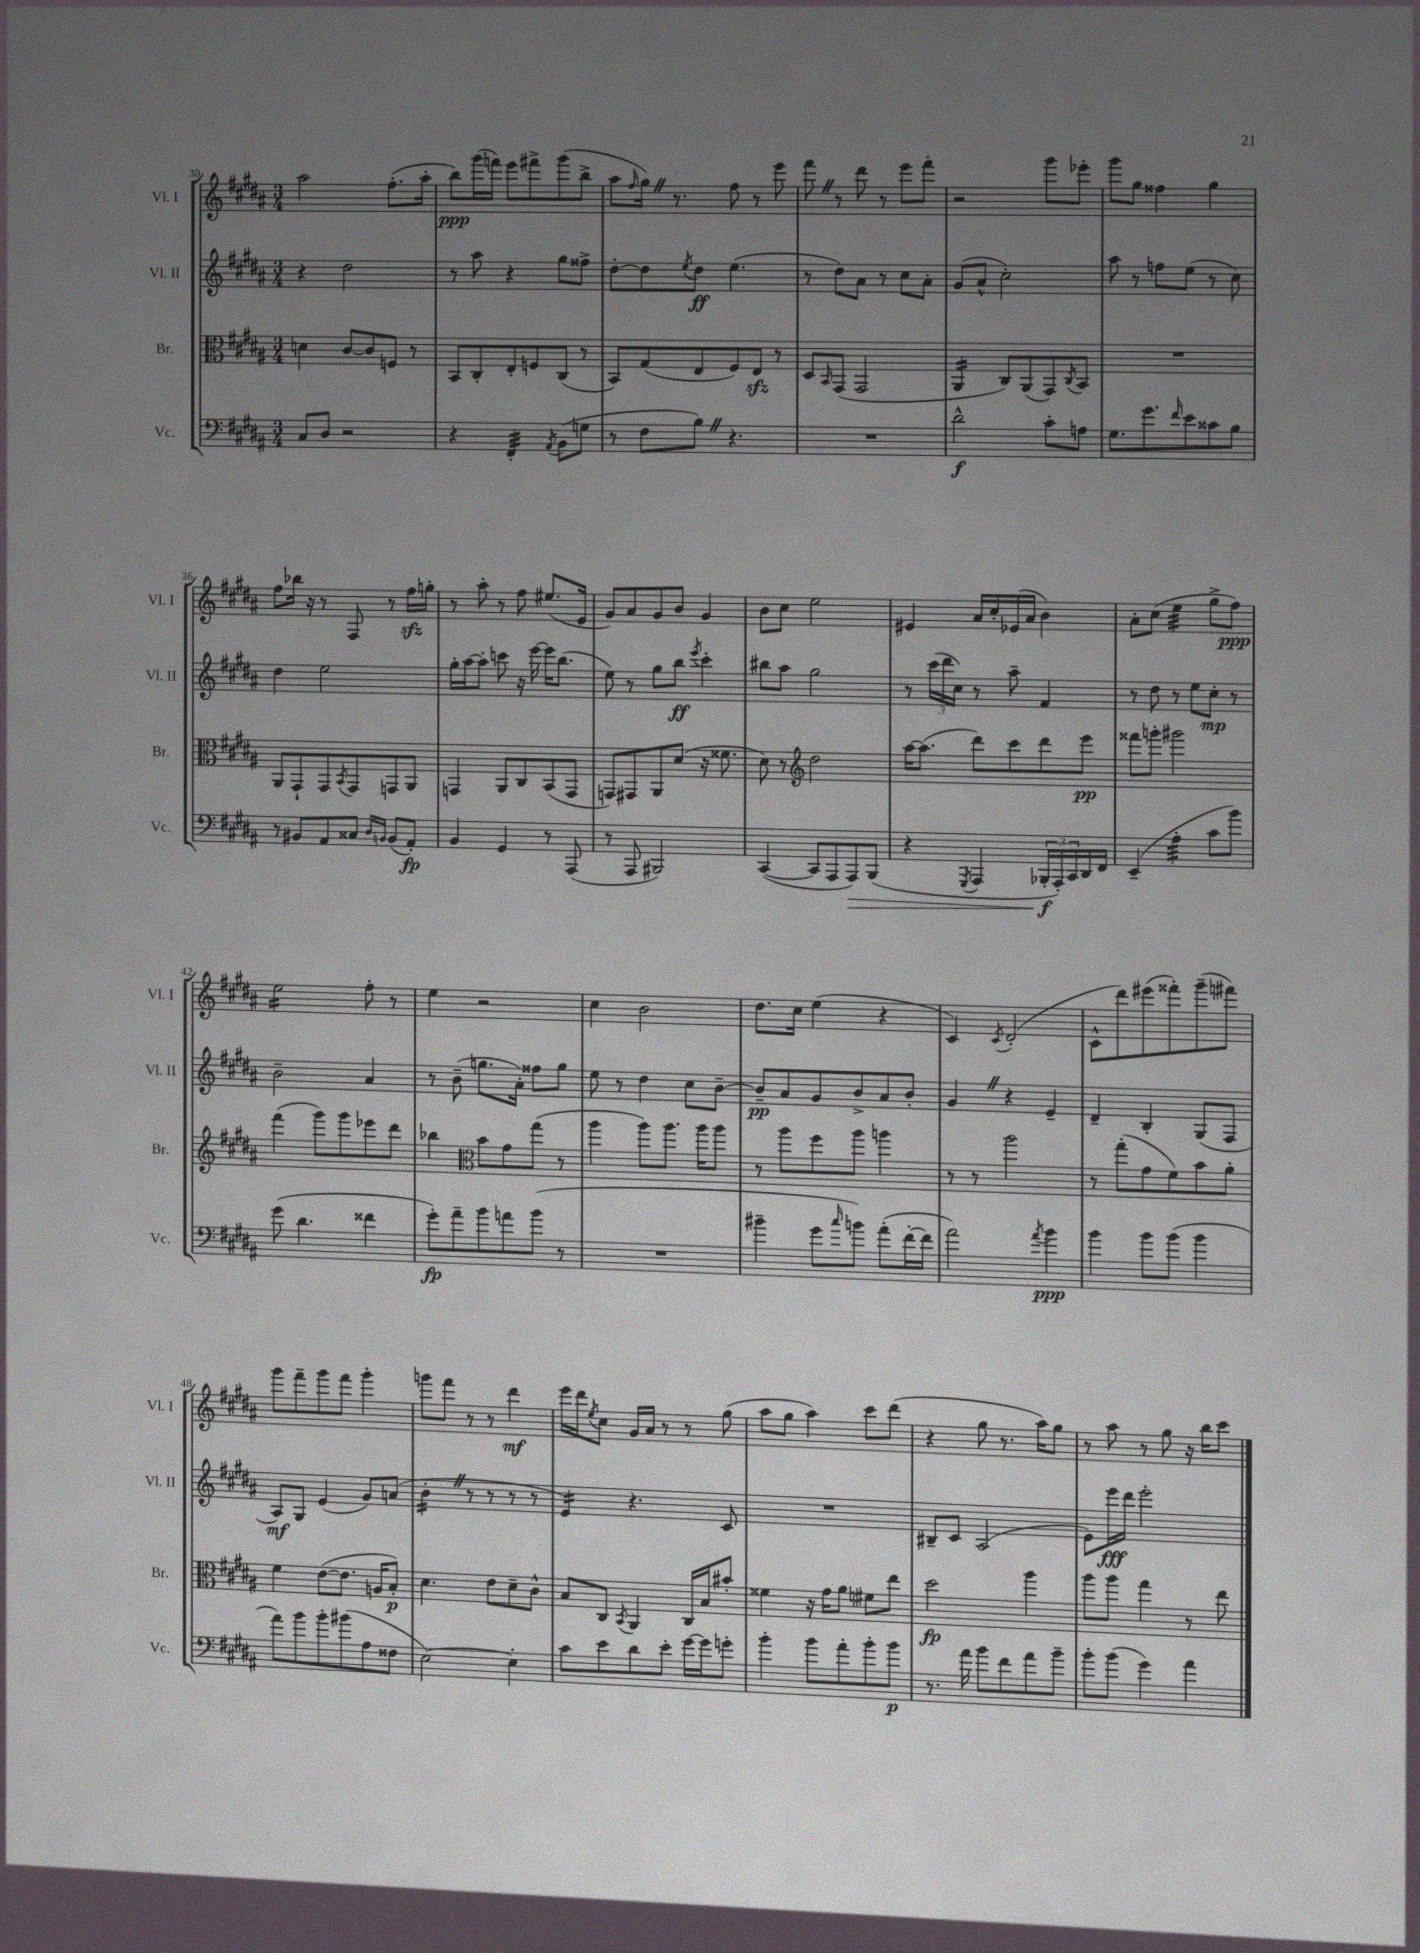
<<
\new StaffGroup <<
\new Staff = "s0" \with { instrumentName = "Vl. I" shortInstrumentName = "Vl. I" } {
    \clef treble \key b \major \numericTimeSignature \time 3/4
    ais''2 fis''8.-.( ais''16-. |
    b''8\ppp) gis'''16( f'''16) e'''8 fis'''8-> gis'''8( b''8-> |
    ais''8 \grace { fis''16 } gis''16) \once \override BreathingSign.text = \markup { \musicglyph "scripts.caesura.straight" } \breathe r8. fis''8 r8 e'''8 |
    fis'''8 \once \override BreathingSign.text = \markup { \musicglyph "scripts.caesura.straight" } \breathe r8 dis'''8 r8 e'''8 fis'''8-. |
    r2 gis'''8 ees'''8-. |
    gis'''8 gis''8 fisis''4 gis''4 |
    fis''8 bes''16 r16 r8 fis8 r8 fis''16\sfz g''16-. |
    r8 ais''8-. r8 fis''8 eis''8.( e'16 |
    gis'8) ais'8 gis'8 b'8 gis'4 |
    b'8 cis''8 e''2 |
    eis'4 ais'16 cis''16-. ees'16( ais'16 b'4) |
    ais'8-. cis''8( e''4:32 gis''8-> fis''8\ppp) |
    e''2:16 fis''8-. r8 |
    e''4 r2 |
    cis''4 b'2 |
    dis''8. cis''16 e''4( r4 |
    cis'4) \acciaccatura { cis'8 } dis'2-.( |
    cis'8-^ dis'''8) eis'''8( fisis'''8-.) gis'''8--( fis'''8) |
    gis'''8 fis'''8-- gis'''8 fis'''8 gis'''4-. |
    g'''8 fis'''8 r8 r8 dis'''4\mf |
    e'''16 dis'''16 \acciaccatura { e''8 } cis''8 gis'16 ais'16 r8 r8 gis''8( |
    ais''8 gis''8 ais''4) cis'''8 dis'''8( |
    r4 gis''8 r8. ais''16) gis''8 |
    r8 ais''8 r8 gis''8 r16 b''16 cis'''8 \bar "|." |
}
\new Staff = "s1" \with { instrumentName = "Vl. II" shortInstrumentName = "Vl. II" } {
    \clef treble \key b \major \numericTimeSignature \time 3/4
    r4 dis''2 |
    r8 ais''8 r4 gis''8 fisis''8-> |
    dis''8~-. dis''8 \acciaccatura { e''8 } dis''8\ff e''4.( |
    r8 dis''8) ais'8 r8 cis''8 ais'8-. |
    gis'8( ais'8-^ cis''2-.) |
    ais''8 r8 f''8 e''8( r8 cis''8) |
    dis''4 e''2 |
    gis''16-. ais''16~ ais''8-. c'''8 r16 e'''16~ e'''16 b''8.( |
    e''8) r8 gis''8 b''8\ff \acciaccatura { e'''8 } cis'''4-. |
    bis''8 ais''8 gis''2 |
    r8 \tuplet 3/2 { cis'''16( dis'''16 cis''16) } r8 ais''8-- fis'4 |
    r8 dis''8 r8 e''8 cis''8-.\mp r8 |
    b'2-- ais'4 |
    r8 b'8--( g''8. ais'16-.) fisis''8 g''8 |
    e''8 r8 dis''4 cis''8 b'8~-- |
    b'8--\pp ais'8 gis'8 b'8-> ais'8 b'8-. |
    gis'4 \once \override BreathingSign.text = \markup { \musicglyph "scripts.caesura.straight" } \breathe r4 e'4-- |
    dis'4-- b4-. gis8( fis8 |
    ais8\mf) gis8 e'4( gis'8) a'8( |
    b'4:16-. \once \override BreathingSign.text = \markup { \musicglyph "scripts.caesura.straight" } \breathe r8 r8 r8 r8 |
    e'4:16) r4. cis'8 |
    R2. |
    bis8-- cis'8 ais2( |
    e'8) e'''16\fff dis'''16 e'''2-. \bar "|." |
}
\new Staff = "s2" \with { instrumentName = "Br." shortInstrumentName = "Br." } {
    \clef alto \key b \major \numericTimeSignature \time 3/4
    d'4 cis'8~ cis'8 f8 r8 |
    b,8 cis8-. e8-. f8 cis8( r8 |
    b,8) gis8( e8 fis8) e8\sfz r8 |
    dis8 \grace { b,16 } gis,8( gis,2 |
    ais,4:16 cis8) ais,8( gis,8) \acciaccatura { cis8 } b,8 |
    R2. |
    ais,8 gis,8-! gis,8 \acciaccatura { b,8 } gis,8 g,8 ais,8 |
    g,4 ais,8 cis8 b,8( g,8 |
    g,8) gis,8 ais,8 dis'8( r16 fisis'8. |
    dis'8) r8 \clef treble dis''2 |
    ais''16~ ais''8.( dis'''8) cis'''8 dis'''8 e'''8\pp |
    fisis'''8 g'''8-. gis'''2 |
    fis'''4( gis'''8) gis'''8 ees'''8 dis'''8 |
    bes''4 \clef alto b'8 gis'8 gis''8( r8 |
    ais''4 ais''8) ais''8. ais''16 ais''8 |
    r8 ais''8 fis''8 ais''8 a''4 |
    r8 r8 ais''2 |
    r8 gis''8-.( gis'8 fis'8) b'8 ais'8-. |
    fis'4 e'8~( e'8. a16 b8-.\p) |
    dis'4. e'8 dis'8-- cis'8-^ |
    b8 cis8 \acciaccatura { b,8 } ais,4 cis16 b16 bis'8-. |
    fisis'4 r16 gis'16 ais'8 fis'8 e''8 |
    dis''2\fp ais''4 |
    ais''8 ais''8 gis''4 r8 e''8 \bar "|." |
}
\new Staff = "s3" \with { instrumentName = "Vc." shortInstrumentName = "Vc." } {
    \clef bass \key b \major \numericTimeSignature \time 3/4
    cis8 dis8 r2 |
    r4 fis,4:32-. \acciaccatura { ais,8 } b,8( g8 |
    r8 fis8 b8) \once \override BreathingSign.text = \markup { \musicglyph "scripts.caesura.straight" } \breathe r4. |
    R2. |
    dis'2-^\f cis'8-. a8 |
    gis8. gis'8. \grace { fis'16 } e'8 cisis'8 b8 |
    r8 bis,8 ais,8 cisis8 \grace { dis16 b,16 } b,8( ais,8-.\fp) |
    b,4 gis,4 r8 ais,,8( |
    r8 ais,,8 bis,,2) |
    cis,4~( cis,8 ais,,8 ais,,8\>) b,,8( |
    r4 \acciaccatura { gis,,8 } ais,,4 \tuplet 3/2 { bes,,16-.\f\! ais,,16-.) cis,16 } dis,16 fis,16 |
    e,4--( ais4:32-. cis'8 b'8) |
    gis'8( dis'4. fisis'4 |
    gis'8-.\fp) ais'8-- b'8 a'8 b'8( r8 |
    R2. |
    bis'4-- gis'8 \grace { cis''16 } b'8) ais'8-.( fis'16~-. fis'16 |
    ais'2) \acciaccatura { ais'8 } b'4\ppp |
    b'4 b'8 b'8( b'4 |
    ais'8) b'8 b'8-. bis'8( ais8 fisis8 |
    e2~) e4-. |
    cis'8 e'8 dis'8 e'8-. gis'16~ gis'16 g'8-. |
    b'4-. b'8 ais'8-. b'8-. b'8\p |
    r8. ais'16 b'8 fis'8 ais'8 b'8-- |
    b'8-. b'8( gis'4) ais'4 \bar "|." |
}
>>
>>
\layout { \context { \Score currentBarNumber = #30 } }
